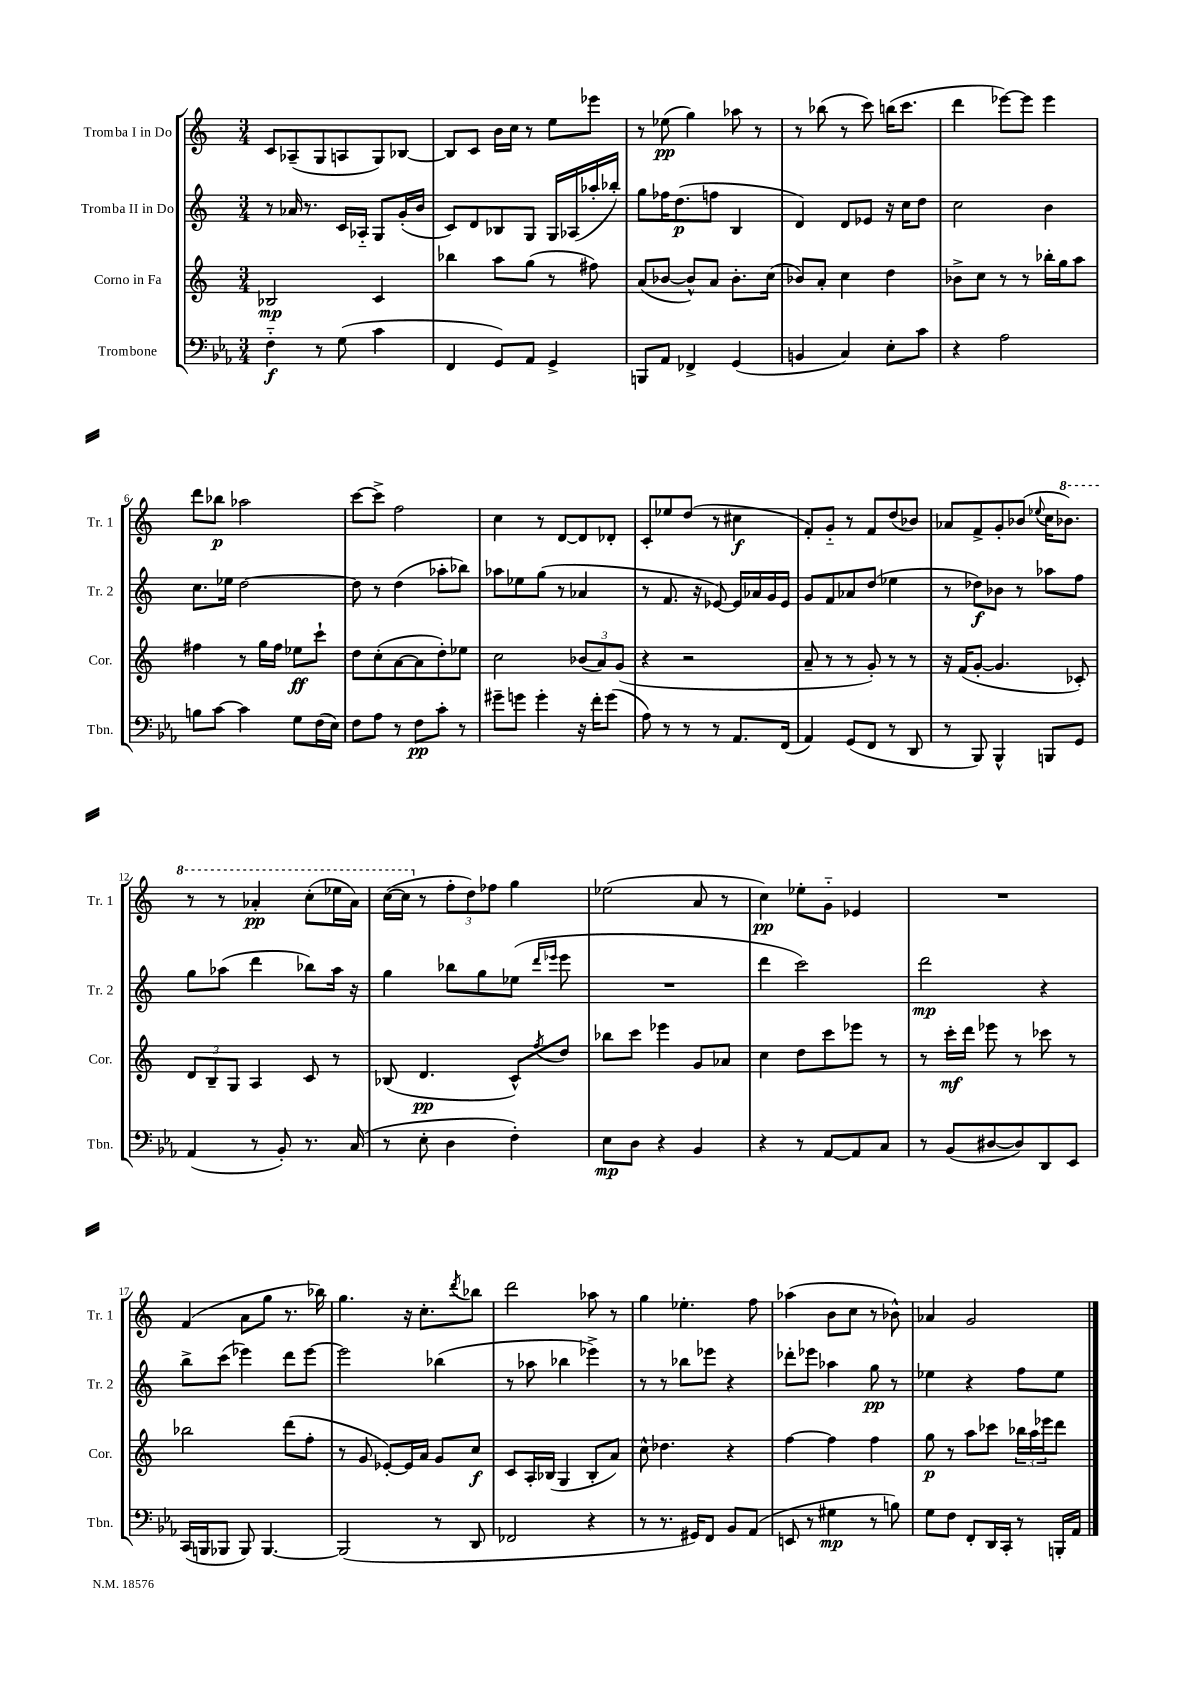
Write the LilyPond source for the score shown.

<<
\new StaffGroup <<
\new Staff = "s0" \with { instrumentName = "Tromba I in Do" shortInstrumentName = "Tr. 1" } {
    \clef treble \key c \major \numericTimeSignature \time 3/4
    c'8 aes8--( g8 a8 g8) bes8~ |
    bes8 c'8 b'16 c''16 r8 e''8 ees'''8 |
    r8 ees''8\pp( g''4) aes''8 r8 |
    r8 bes''8( r8 c'''8) b''16( c'''8. |
    d'''4 ees'''8~) ees'''8 ees'''4 |
    d'''8 bes''8\p aes''2 |
    c'''8~ c'''8-> f''2 |
    c''4 r8 d'8~ d'8 des'8-. |
    c'8-. ees''8 d''8( r8 cis''4\f |
    f'8-.) g'8-_ r8 f'8 d''8( bes'8) |
    aes'8 f'8-> g'8-. bes'8( \appoggiatura { ees''8 } c''16 \ottava #1 bes''8.) |
    r8 r8 aes''4-.\pp c'''8-.( ees'''16 aes''16) |
    c'''16~( c'''16 \ottava #0 r8 \tuplet 3/2 { f''8-. d''8) fes''8 } g''4 |
    ees''2( a'8 r8 |
    c''4\pp) ees''8-. g'8-_ ees'4 |
    R2. |
    f'4( a'8 g''8 r8. bes''16) |
    g''4. r16 c''8.-. \acciaccatura { d'''8 } bes''8 |
    d'''2 aes''8 r8 |
    g''4 ees''4.-. f''8 |
    aes''4( b'8 c''8 r8 bes'8-^) |
    aes'4 g'2 \bar "|." |
}
\new Staff = "s1" \with { instrumentName = "Tromba II in Do" shortInstrumentName = "Tr. 2" } {
    \clef treble \key c \major \numericTimeSignature \time 3/4
    r8 aes'16 r8. c'16 aes16-_ g8 g'16-.( b'16 |
    c'8) d'8 bes8 g8 g16 aes16( aes''16-. bes''16-.) |
    g''8 fes''16 d''8.\p( f''8 b4 |
    d'4) d'8 ees'8 r16 c''16 d''8 |
    c''2 b'4 |
    c''8. ees''16 d''2~ |
    d''8 r8 d''4( aes''8-. bes''8) |
    aes''8 ees''8 g''8( r8 aes'4 |
    r8 f'8. r16 ees'8~) ees'16 aes'16 g'16 ees'16 |
    g'8 f'8 aes'8 d''8( ees''4 |
    r8 des''8\f) bes'8 r8 aes''8 f''8 |
    g''8 aes''8( d'''4 bes''8) aes''16 r16 |
    g''4 bes''8 g''8 ees''8( \grace { d'''16 ees'''16 } ees'''8 |
    R2. |
    d'''4 c'''2) |
    d'''2\mp r4 |
    b''8-> c'''8( ees'''4) d'''8 ees'''8~ |
    ees'''2 bes''4( |
    r8 aes''8 bes''4 ees'''4->) |
    r8 r8 bes''8 ees'''8 r4 |
    des'''8-. ees'''8 aes''4 g''8\pp r8 |
    ees''4 r4 f''8 ees''8 \bar "|." |
}
\new Staff = "s2" \with { instrumentName = "Corno in Fa" shortInstrumentName = "Cor." } {
    \clef treble \key c \major \numericTimeSignature \time 3/4
    bes2\mp c'4 |
    bes''4 a''8 g''8( r8 fis''8) |
    a'8( bes'8~ bes'8-^) a'8 bes'8.-. c''16( |
    bes'8) a'8-. c''4 d''4 |
    bes'8-> c''8 r8 r8 bes''16-. g''16 a''8 |
    fis''4 r8 g''16 fis''16 ees''8\ff c'''8-! |
    d''8 c''8-.( a'8~ a'8 d''8-.) ees''8 |
    c''2 \tuplet 3/2 { bes'8( a'8) g'8( } |
    r4 r2 |
    a'8-- r8 r8 g'8-.) r8 r8 |
    r16 f'16( g'8~-. g'4. ces'8-.) |
    \tuplet 3/2 { d'8 b8-- g8 } a4 c'8 r8 |
    bes8( d'4.\pp c'8-^) \acciaccatura { f''8 } d''8 |
    bes''8 c'''8 ees'''4 g'8 aes'8 |
    c''4 d''8 c'''8 ees'''8 r8 |
    r8 c'''16-.\mf d'''16 ees'''8 r8 ces'''8 r8 |
    bes''2 d'''8( f''8-. |
    r8 g'8 ees'8~-.) ees'16 a'16 g'8 c''8\f |
    c'8 a16-. bes16( g4 bes8-. a'8) |
    c''8-^ des''4. r4 |
    f''4~ f''4 f''4 |
    g''8\p r8 a''8 ces'''8 \tuplet 3/2 { bes''16 a''16 ees'''16 } d'''8 \bar "|." |
}
\new Staff = "s3" \with { instrumentName = "Trombone" shortInstrumentName = "Tbn." } {
    \clef bass \key ees \major \numericTimeSignature \time 3/4
    f4-_\f r8 g8( c'4 |
    f,4 g,8) aes,8 g,4-> |
    b,,8 aes,8 fes,4-> g,4( |
    b,4 c4) ees8-. c'8 |
    r4 aes2 |
    b8 c'8~ c'4 g8 f16( ees16) |
    f8 aes8 r8 f8\pp c'8-. r8 |
    gis'8-- g'8 g'4-. r16 f'16-. g'8( |
    aes8) r8 r8 r8 aes,8. f,16( |
    aes,4) g,8( f,8 r8 d,8 |
    r8 bes,,8) bes,,4-^ b,,8 g,8 |
    aes,4( r8 bes,8-.) r8. c16( |
    r8 ees8-. d4 f4-.) |
    ees8\mp d8 r4 bes,4 |
    r4 r8 aes,8~ aes,8 c8 |
    r8 bes,8( dis8~ dis8) d,8 ees,8 |
    c,16( b,,16 bes,,8 bes,,8) bes,,4.~ |
    bes,,2( r8 d,8 |
    fes,2 r4 |
    r8 r8. gis,16) f,8 bes,8 aes,8( |
    e,8 r8 gis4\mp r8 b8) |
    g8 f8 f,8-. d,16 c,16-. r8 b,,16-. aes,16 \bar "|." |
}
>>
>>
